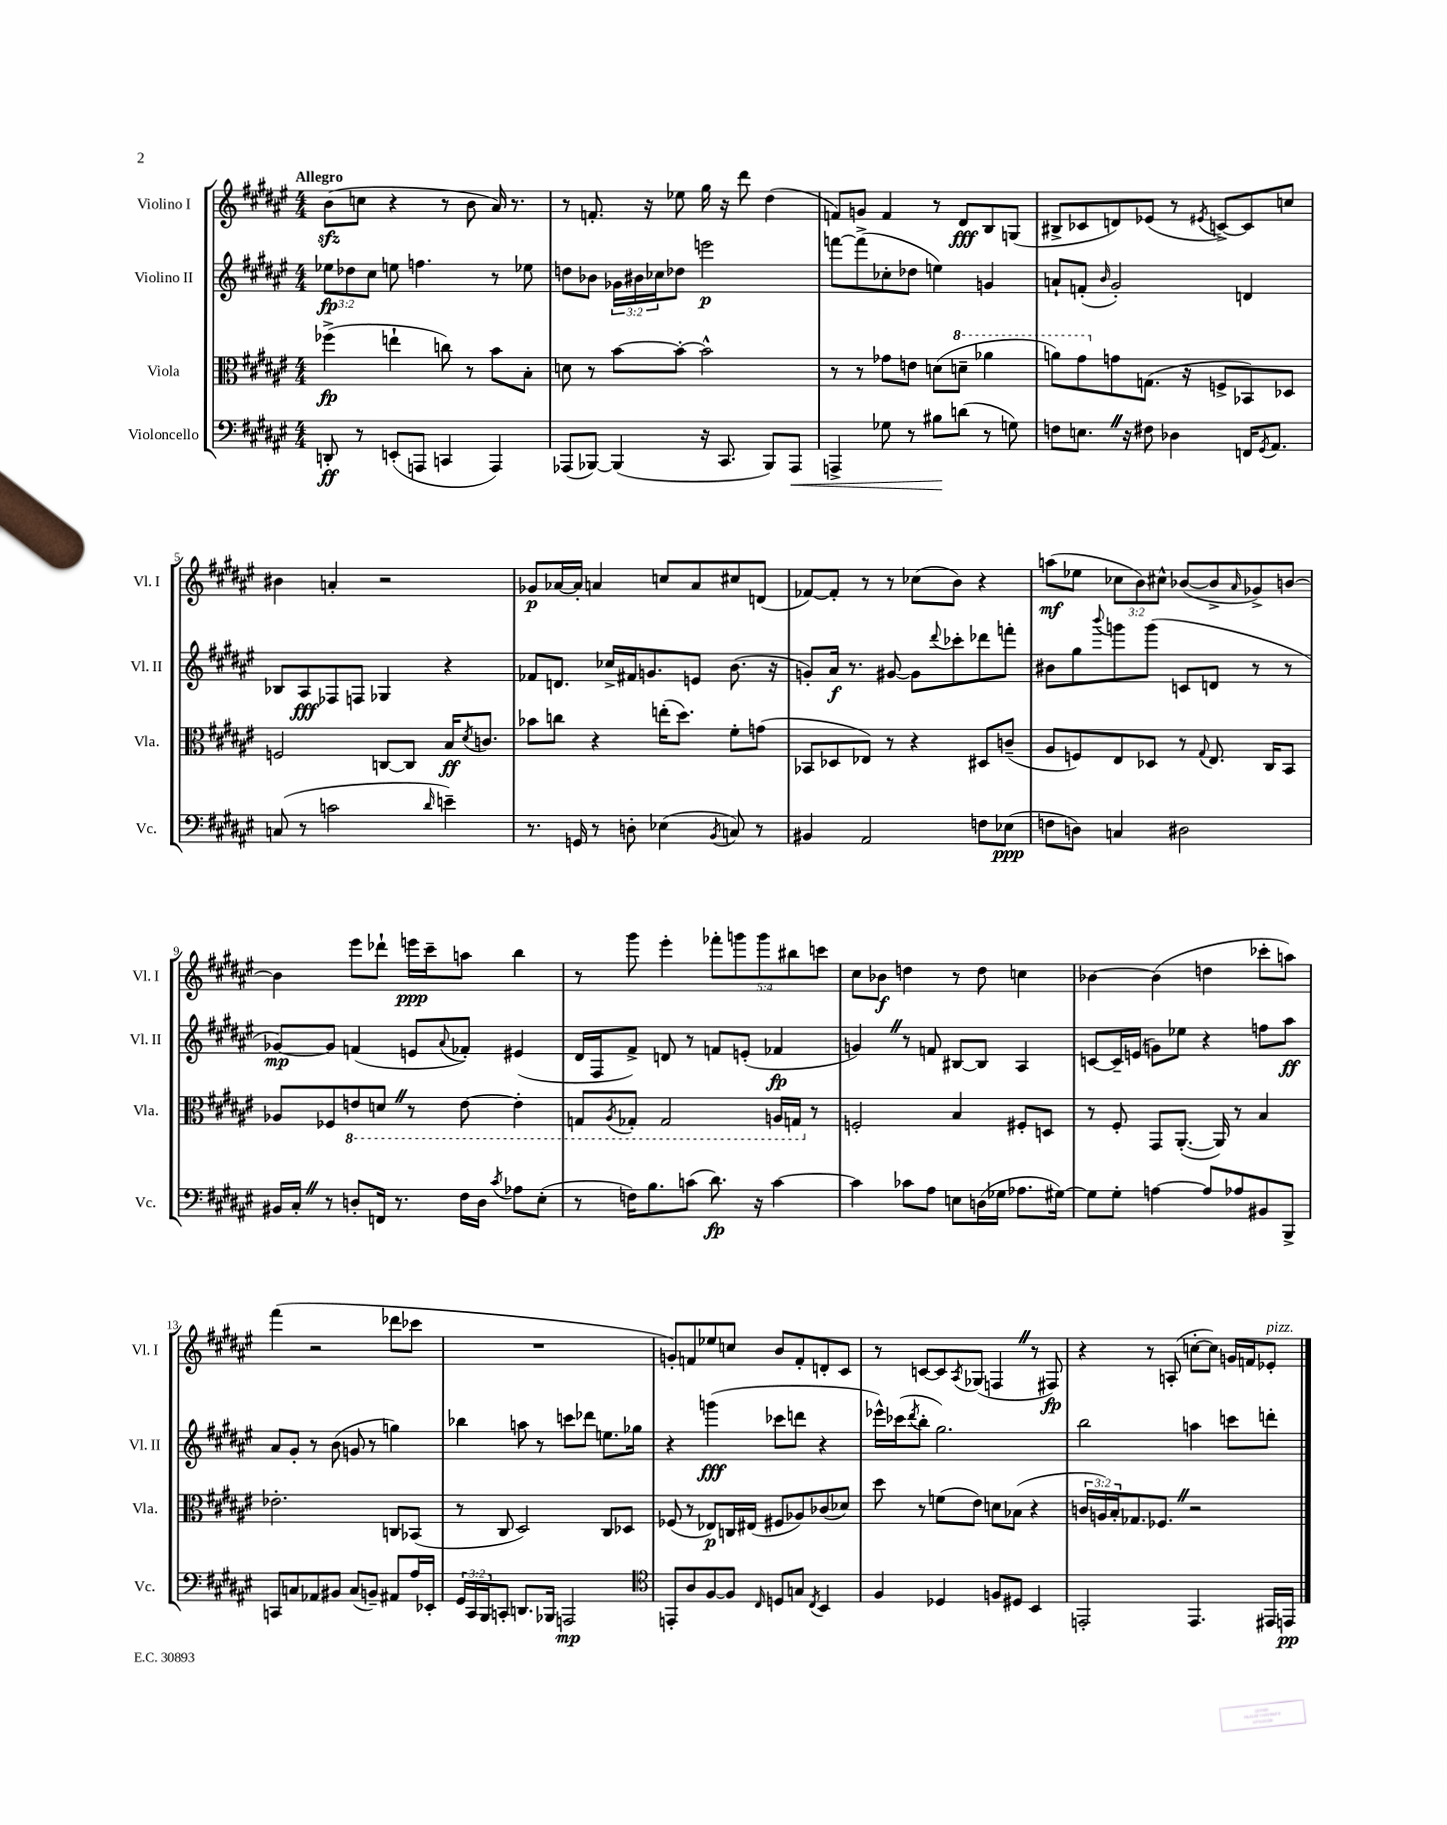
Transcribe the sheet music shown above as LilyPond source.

<<
\new StaffGroup <<
\new Staff = "s0" \with { instrumentName = "Violino I" shortInstrumentName = "Vl. I" } {
    \clef treble \key fis \major \numericTimeSignature \time 4/4 \override Staff.TupletNumber.text = #tuplet-number::calc-fraction-text \tempo "Allegro"
    b'8\sfz( c''8 r4 r8 b'8 ais'16) r8. |
    r8 f'8.-. r16 ees''8 gis''16 r16 dis'''8 dis''4( |
    f'8) g'8 f'4 r8 dis'8\fff b8 g8( |
    bis8-> ces'8 d'8) ees'8( r8 \acciaccatura { eis'8 } c'8~->) c'8 c''8 |
    bis'4 a'4-. r2 |
    ges'8\p aes'16~ aes'16-. a'4 c''8 a'8 cis''8 d'8( |
    fes'8~) fes'8-. r8 r8 ces''8( b'8) r4 |
    a''8\mf( ees''8 \tuplet 3/2 { ces''8 b'8) cis''8-^ } bes'8~( bes'8-> \grace { ais'16 } ges'8->) b'8~ |
    b'4 eis'''8 des'''8-! e'''16\ppp cis'''16-- a''8 b''4 |
    r8 gis'''8 eis'''4-. \tuplet 5/4 { fes'''8-. g'''8 g'''8 bis''8 c'''8 } |
    cis''8 bes'8\f d''4 r8 d''8 c''4 |
    bes'4~ bes'4( d''4 ces'''8-. a''8) |
    fis'''4( r2 des'''8 ces'''8 |
    R1 |
    g'8-.) f'8 ees''8 c''8 b'8 f'8-. d'8-. cis'8 |
    r8 c'8~ c'8 \acciaccatura { ais8 } ges8( f4 \once \override BreathingSign.text = \markup { \musicglyph "scripts.caesura.straight" } \breathe r8 fis8\fp) |
    r4 r8 a8-.( c''8~-. c''8) g'16 f'16 ees'8-.^\markup { \italic "pizz." } \bar "|." |
}
\new Staff = "s1" \with { instrumentName = "Violino II" shortInstrumentName = "Vl. II" } {
    \clef treble \key fis \major \numericTimeSignature \time 4/4 \override Staff.TupletNumber.text = #tuplet-number::calc-fraction-text
    \tuplet 3/2 { ees''8\fp des''8 cis''8 } e''8 f''4. r8 ees''8 |
    d''8 bes'8 \tuplet 3/2 { ges'16 bis'16 ces''16 } des''8 e'''2\p |
    f'''8~ f'''8->( ces''8-. des''8 e''4) g'4 |
    a'8-! f'8-.( \grace { b'16 } gis'2-.) d'4 |
    bes8 ais8\fff fes8 f8 ges4 r4 |
    fes'8 d'8. ces''16-> fis'16 g'8. e'8 b'8.( r16 |
    g'8-.) ais'16\f r8. gis'8~ gis'8 \appoggiatura { dis'''8 } ces'''8-. des'''8 f'''8-. |
    bis'8 gis''8 \appoggiatura { b'''8 } g'''8 g'''8( c'8 d'8 r8 r8 |
    ges'8~\mp) ges'8 f'4( e'8 \appoggiatura { ais'8 } fes'8-.) eis'4( |
    dis'16 fis16 fis'8->) d'8 r8 f'8 e'8-.( fes'4\fp |
    g'4) \once \override BreathingSign.text = \markup { \musicglyph "scripts.caesura.straight" } \breathe r8 f'8 bis8~ bis8 ais4 |
    c'8~ c'16-- e'16( g'8) ees''8 r4 f''8 ais''8\ff |
    ais'8 gis'8-. r8 b'8( g'8 r8 g''4) |
    bes''4 a''8 r8 c'''8 des'''8 e''8. ges''16 |
    r4 g'''4\fff( ces'''8 d'''8 r4 |
    ees'''16-^) ces'''16( \acciaccatura { dis'''8 } b''8-. gis''2.) |
    b''2 a''4 c'''8 d'''8-. \bar "|." |
}
\new Staff = "s2" \with { instrumentName = "Viola" shortInstrumentName = "Vla." } {
    \clef alto \key fis \major \numericTimeSignature \time 4/4 \override Staff.TupletNumber.text = #tuplet-number::calc-fraction-text
    fes''4->\fp( e''4-! c''8) r8 b'8 b8-. |
    d'8 r8 b'8~ b'8~-. b'2-^ |
    r8 r8 ges'8 e'8 d'8( \ottava #1 d''8-- aes''4 |
    a''8) gis''8 \ottava #0 g'8 g8.( r16 f8-> bes,8) des8 |
    f2 c8~ c8 b16\ff \acciaccatura { dis'8 } c'8. |
    bes'8 c''8 r4 e''16-.( dis''8.) fis'8-. g'8( |
    bes,8 des8 ees8) r8 r4 dis8 c'8--( |
    ais8 f8) eis8 des8 r8 \appoggiatura { gis8 } eis8. cis16 b,8 |
    aes8 fes8 \ottava #-1 e8 d8 \once \override BreathingSign.text = \markup { \musicglyph "scripts.caesura.straight" } \breathe r8 e8~ e4-. |
    g,8 \acciaccatura { ais,8 } ges,8-. ges,2 a,16 g,16 \ottava #0 r8 |
    f2-. b4 fis8-. d8 |
    r8 fis8-. gis,8 ais,8.~-.( ais,16) r8 b4 |
    ees'2.-. c8 bes,8( |
    r8 cis8 dis2) cis8 des8 |
    fes8( r8 ees8\p) c16 eis16( fis8 aes8) ces'8( des'8) |
    dis''8 r8 f'8( eis'8) d'8 bes8( r4 |
    \tuplet 3/2 { c'16 a16) b16-. } ges8. fes8. \once \override BreathingSign.text = \markup { \musicglyph "scripts.caesura.straight" } \breathe r2 \bar "|." |
}
\new Staff = "s3" \with { instrumentName = "Violoncello" shortInstrumentName = "Vc." } {
    \clef bass \key fis \major \numericTimeSignature \time 4/4 \override Staff.TupletNumber.text = #tuplet-number::calc-fraction-text
    d,8-.\ff r8 e,8-.( a,,8 c,4 a,,4) |
    aes,,8( bes,,8~) bes,,4( r16 cis,8. bes,,8) aes,,8\< |
    a,,4-> ges8 r8 bis8\! d'8( r8 g8) |
    f8 e8. \once \override BreathingSign.text = \markup { \musicglyph "scripts.caesura.straight" } \breathe r16 fis8 des4 f,16 \acciaccatura { gis,8 } ais,8. |
    c8( r8 c'2 \grace { dis'16 } e'4--) |
    r8. g,16 r8 d8-. ees4( \acciaccatura { b,8 } c8) r8 |
    bis,4 ais,2 f8 ees8\ppp( |
    f8 d8) c4 dis2 |
    bis,16 cis16-. \once \override BreathingSign.text = \markup { \musicglyph "scripts.caesura.straight" } \breathe r8 d8-. f,16 r8. fis16 d16 \acciaccatura { cis'8 } aes8 eis8-.( |
    r8 f16) b8. c'8( dis'8.\fp) r16 c'4~ |
    c'4 ces'8 ais8 e8 d16( ges16 aes8. gis16~) |
    gis8 gis8-. a4~ a8 aes8 bis,8 b,,8-> |
    c,8 c8 aes,8 bis,8 c8( b,8--) ais,8 ais16 ees,16-. |
    \tuplet 3/2 { gis,16 cis,16 b,,16 } c,8-. d,8. bes,,16 a,,2\mp |
    \clef tenor e,8-. ais8 fis8~ fis8 \grace { cis16 } d8 g8 \acciaccatura { cis8 } b,4 |
    fis4 des4 f8 dis8 b,4 |
    e,2-. e,4. eis,16 e,16\pp \bar "|." |
}
>>
>>
